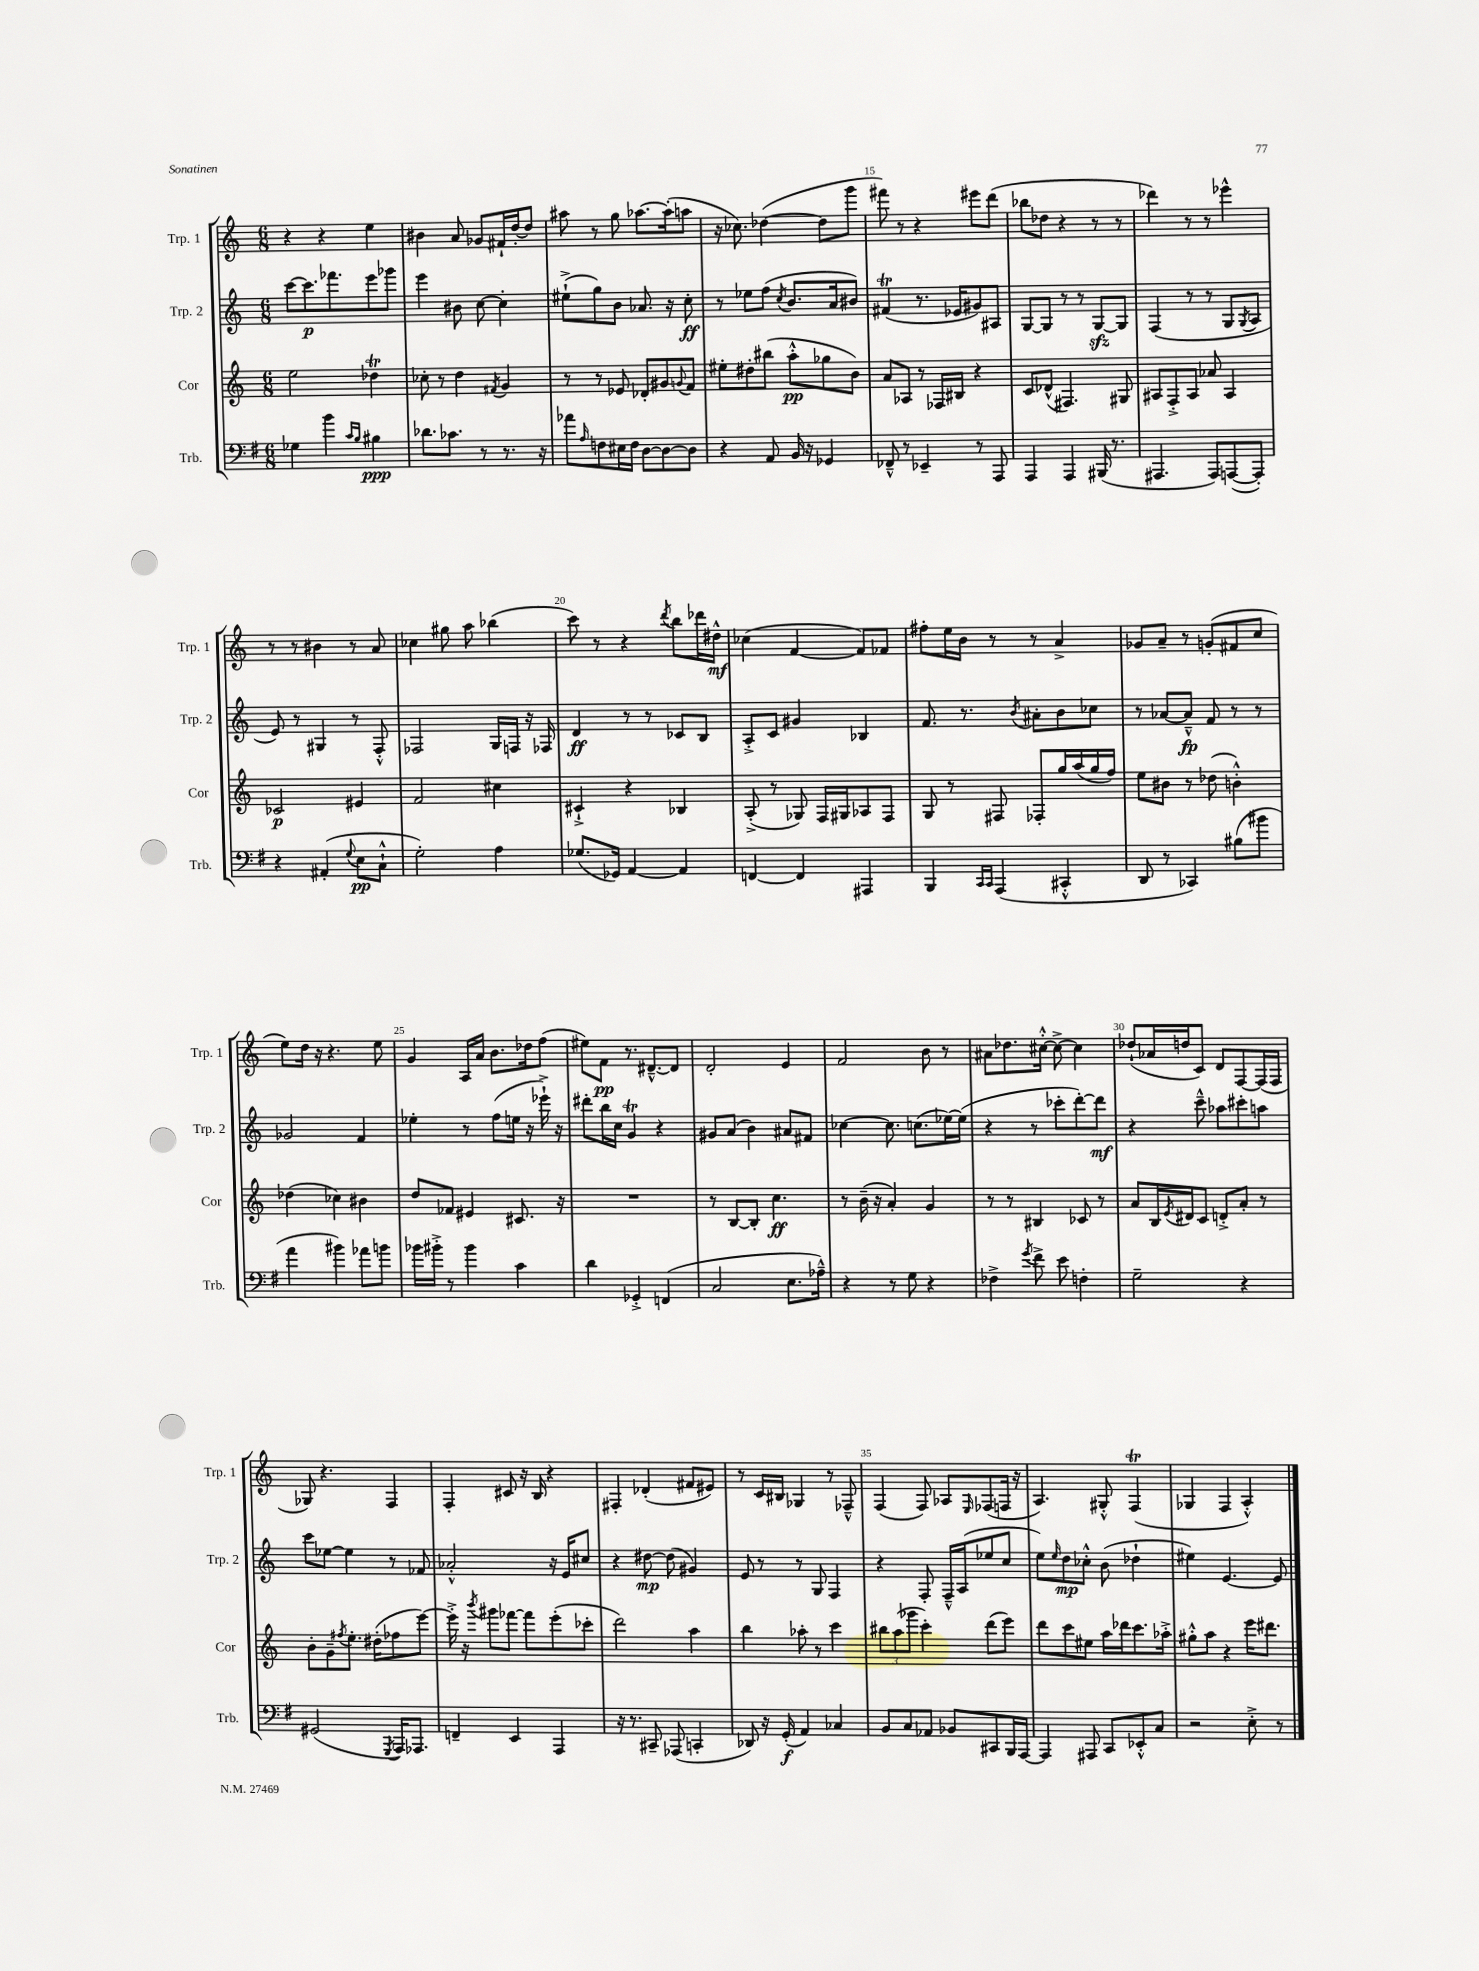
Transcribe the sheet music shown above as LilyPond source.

<<
\new StaffGroup <<
\new Staff = "s0" \with { instrumentName = "Trp. 1" shortInstrumentName = "Trp. 1" } {
    \clef treble \key c \major \numericTimeSignature \time 6/8
    r4 r4 e''4 |
    bis'4 a'8 ges'8 fis'16-! d''16~-. d''8 |
    ais''8 r8 g''8 aes''8.~ aes''16-.( a''8 |
    r16 ces''8.) des''4~( des''8 g'''8 |
    fis'''8) r8 r4 eis'''8 d'''8( |
    bes''8 des''8 r4 r8 r8 |
    des'''4) r8 r8 ees'''4-^ |
    r8 r8 bis'4 r8 a'8 |
    ces''4 gis''8 a''8 bes''4( |
    c'''8) r8 r4 \acciaccatura { d'''8 } b''8 des'''16 dis''16-^\mf |
    ces''4( f'4~ f'8) fes'8 |
    fis''8-. e''16 b'16 r8 r8 a'4-> |
    ges'8 a'8-- r8 g'8-.( fis'8 c''8 |
    e''8) d''16 r16 r4. e''8 |
    g'4 a16 a'16 b'8. des''16 f''8( |
    eis''8) f'8\pp r8. dis'8.~---^ dis'8 |
    d'2-. e'4 |
    f'2 b'8 r8 |
    ais'8 des''8. cis''16~-.-^ cis''8~-> cis''4 |
    des''8-!( aes'16 d''16 c'8) d'8 f8~ f16( f16 |
    ges8) r4. f4 |
    f4-. cis'8 r16 b16 r4 |
    fis4-. des'4-.( fis'8 eis'8) |
    r8 c'16 bis16 ges4 r8 fes8---^ |
    f4( f8) aes8 \grace { e16 } fes8( f16 r16 |
    a4.) gis8-.-^ f4\trill( |
    ges4 f4 a4-.-^) \bar "|." |
}
\new Staff = "s1" \with { instrumentName = "Trp. 2" shortInstrumentName = "Trp. 2" } {
    \clef treble \key c \major \numericTimeSignature \time 6/8
    c'''8~ c'''8.\p fes'''8. e'''8 ges'''8 |
    e'''4 bis'8 c''8~ c''4-. |
    eis''8-!->( g''8) b'8 aes'8. r16 c''8-.\ff |
    r8 ees''8 f''8( \acciaccatura { c''8 } b'8. a'16 bis'8) |
    fis'4\trill( r8. ees'16 gis'8) ais8 |
    g8~ g8 r8 r8 g8~\sfz g8 |
    f4( r8 r8 g8 \acciaccatura { g8 } a8 |
    e'8) r8 gis4 r8 f8-.-^ |
    fes2 g16 f16 r16 fes16 |
    d'4\ff r8 r8 ces'8 b8 |
    a8-.-> c'8 gis'4 bes4 |
    f'8. r8. \acciaccatura { b'8 } ais'8-. b'8 ces''8 |
    r8 aes'8~ aes'8---^\fp f'8 r8 r8 |
    ges'2 f'4 |
    ees''4-. r8 f''8( e''16 r16 ees'''16-!->) r16 |
    dis'''8-. b''16 c''16 g'4\trill r4 |
    gis'8 a'8( b'4) ais'8 fis'8 |
    ces''4~ ces''8. c''8.( ees''16~) ees''16( |
    r4 r8 ces'''8-. d'''8~-.) d'''8\mf |
    r4 c'''8---^ aes''8 cis'''8-. a''8 |
    c'''8 ees''8~ ees''4 r8 fes'8 |
    aes'2-.-^ r16 e'16 cis''8 |
    r4 dis''8~\mp dis''8( gis'4) |
    e'8 r8 r8 g8 f4 |
    r4 f8-. f16---^ a16( ees''8 c''8 |
    e''8) \grace { e''16 } d''8\mp ces''8-.-^ b'8( des''4-! |
    eis''4) e'4.~ e'8 \bar "|." |
}
\new Staff = "s2" \with { instrumentName = "Cor" shortInstrumentName = "Cor" } {
    \clef treble \key c \major \numericTimeSignature \time 6/8
    e''2 des''4\trill |
    ces''8-. r8 d''4 \acciaccatura { fis'8 } g'4 |
    r8 r8 ees'8 des'8-. gis'8 \appoggiatura { g'8 } f'8 |
    eis''8-. dis''8-. bis''8( a''8-.-^\pp ges''8 b'8) |
    a'8 aes8 r8 fes16 bis16 r4 |
    c'8 des'8-^( fis4.) gis8 |
    ais8 f8-.-> ais8 aes'8 ais4 |
    ces'2\p eis'4 |
    f'2 cis''4 |
    cis'4-!-> r4 bes4 |
    a8-.->( r8 ges8) f16 gis16 aes8 f8 |
    g8 r8 fis8 fes8-. g''16 a''16( g''16 f''16) |
    e''8 bis'8 r8 des''8( b'4-.-^) |
    des''4( ces''4) bis'4 |
    d''8 fes'8 eis'4 cis'8. r16 |
    R2. |
    r8 b8~ b8-. c''4.\ff |
    r8 b'16--( r16 a'4-.) g'4 |
    r8 r8 bis4 ces'8 r8 |
    a'8 b16 \acciaccatura { e'8 } dis'16 c'8 d'8-.-> a'8-. r8 |
    b'8-. g'8-- \acciaccatura { fis''8 } e''8.-. dis''16-.( fes''8 e'''8~) |
    e'''16-.-> r16 \acciaccatura { b'''8 } gis'''8 fes'''8~ fes'''8 e'''8-.( ces'''8-. |
    d'''2) a''4 |
    b''4 aes''8-. r8 c'''4 |
    \tuplet 3/2 { bis''8 a''8( ges'''8 } c'''4-.) d'''8( e'''8) |
    d'''8 c'''8 eis''8 a''16 des'''16 c'''8. aes''16-.-> |
    gis''8-.-^ a''8 r4 e'''16 dis'''8. \bar "|." |
}
\new Staff = "s3" \with { instrumentName = "Trb." shortInstrumentName = "Trb." } {
    \clef bass \key g \major \numericTimeSignature \time 6/8
    ges4 b'4 \grace { c'16 b16 } bis4\ppp |
    des'8. ces'8. r8 r8. r16 |
    aes'8 \grace { a16 } f8 eis16 f16 d8~ d8~ d8 |
    r4 a,8 b,16 r16 ges,4 |
    fes,8---^ r8 ees,4-- r8 a,,8 |
    a,,4 a,,4 bis,,16( r8. |
    ais,,4. ais,,8) a,,8~( a,,8-.) |
    r4 ais,4-.( \appoggiatura { g8 } e8\pp c8-!-^ |
    g2-.) a4 |
    ges8.( ges,16) a,4~ a,4 |
    f,4~ f,4 ais,,4 |
    b,,4 \grace { c,16 c,16 } a,,4( cis,4-.-^ |
    d,8 r8 ces,4) bis8( bis'8 |
    a'4 bis'4) aes'8 b'8 |
    bes'16 bis'16-.-> r8 bis'4 c'4 |
    d'4 ges,4-.-> f,4( |
    c2 e8. aes16---^) |
    r4 r8 g8 r4 |
    fes4-> \acciaccatura { g'8 } fis'8-> e'8 f4-. |
    g2-- r4 |
    gis,2( \acciaccatura { g,,8 } a,,16) aes,,8. |
    f,4-- e,4 a,,4 |
    r16 r8. cis,8-- aes,,8( c,4-. |
    des,8) r16 g,16-.\f( a,4) ces4 |
    b,8 c8 aes,8 bes,8 cis,8 b,,16 a,,16~ |
    a,,4 ais,,8 c,8 ees,8-.-^ c8 |
    r2 e8-.-> r8 \bar "|." |
}
>>
>>
\layout { \context { \Score currentBarNumber = #11 \override BarNumber.break-visibility = ##(#f #t #t) barNumberVisibility = #(every-nth-bar-number-visible 5) } }
